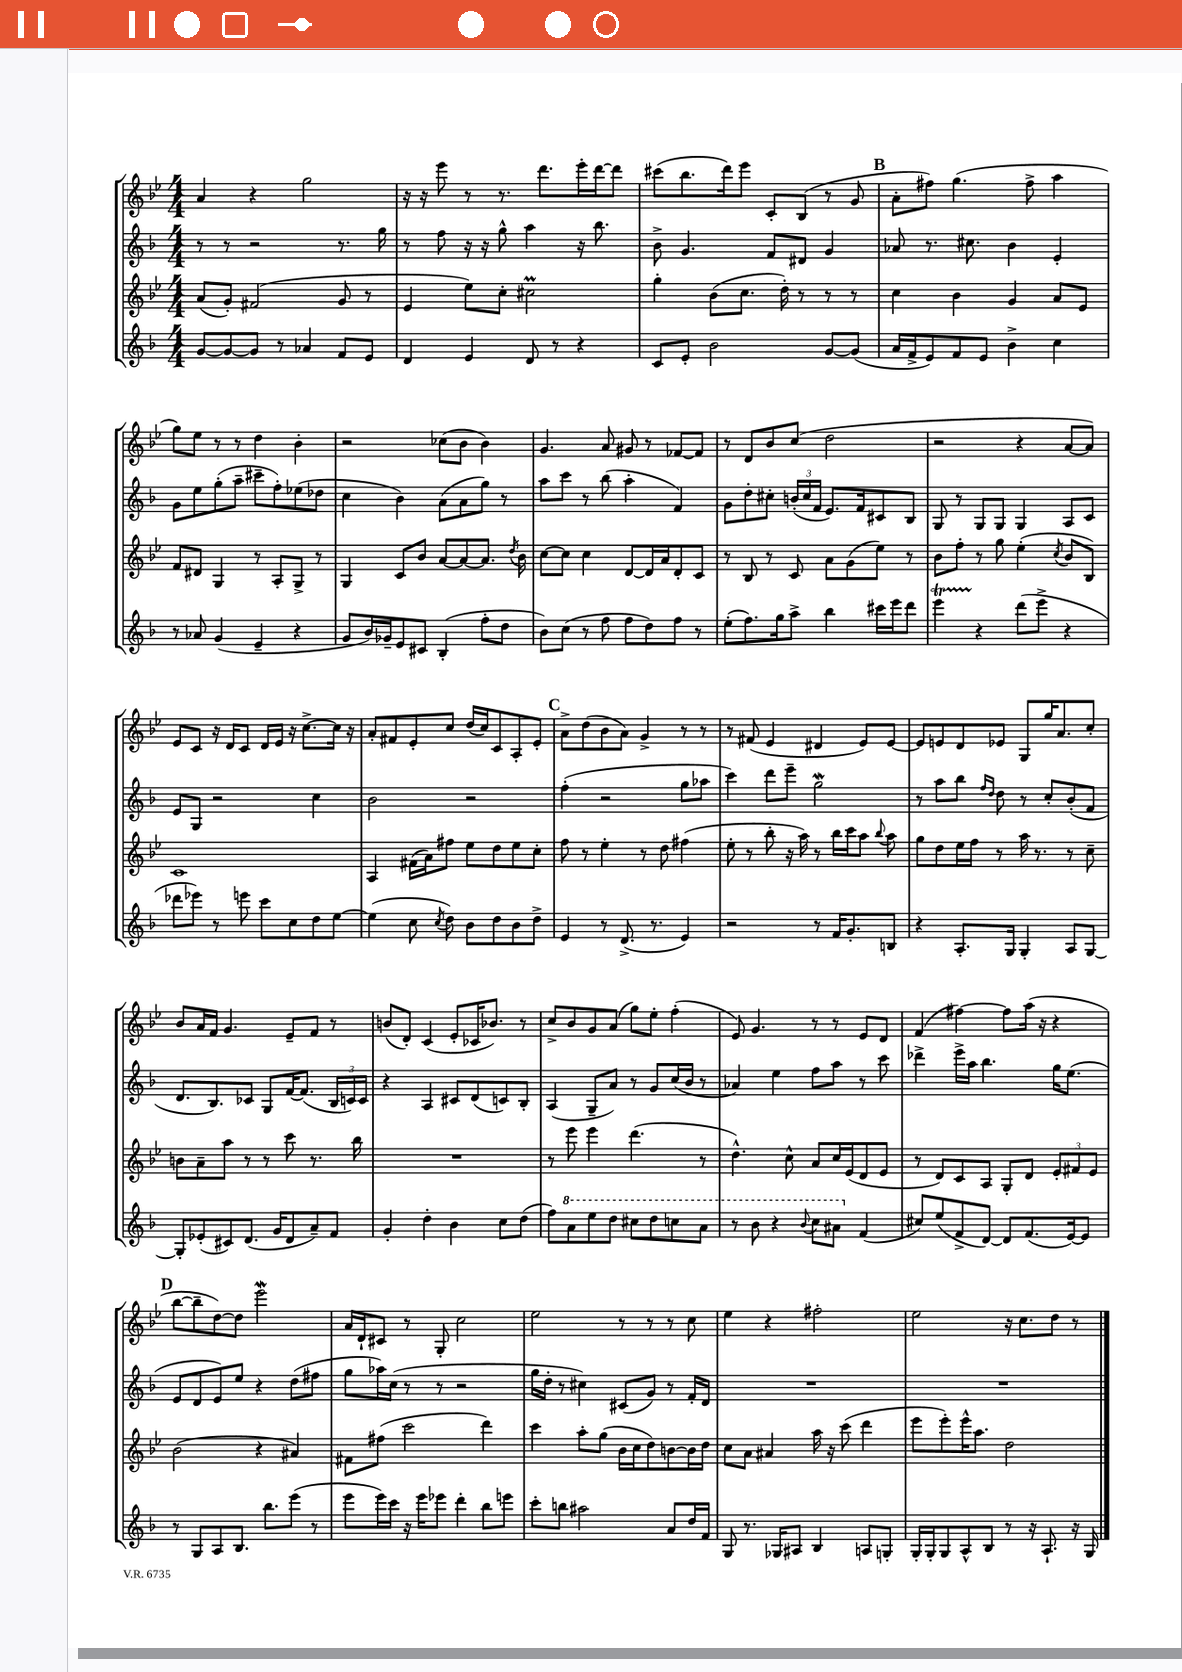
<<
\new StaffGroup <<
\new Staff = "s0" {
    \clef treble \key bes \major \numericTimeSignature \time 4/4
    \autoBeamOff a'4 r4 g''2 |
    r16 r16 ees'''8 r8 r8. d'''8.[ ees'''16-. d'''16~ d'''8] |
    cis'''8[( bes''8. d'''16) ees'''8] c'8[-. bes8]( r8 g'8 |
    \mark \markup { \bold "B" } a'8[-. fis''8]) g''4.( fis''8-> a''4 |
    g''8[) ees''8] r8 r8 d''4 bes'4-. |
    r2 ces''8[( bes'8] bes'4) |
    g'4. a'8 gis'8 r8 fes'8[~ fes'8] |
    r8 d'8[ bes'8 c''8]( d''2 |
    r2 r4 a'8[~ a'8]) |
    ees'8[ c'8] r16 d'16[ c'8] d'16[ ees'16] r16 c''8.[~-> c''16] r16 |
    a'8[-. fis'8 ees'8-. c''8] d''16[( c''16) c'8 a8-. ees'8]-. |
    \mark \markup { \bold "C" } a'8[-> d''8( bes'8 a'8]) g'4-> r8 r8 |
    r8 fis'8( ees'4 dis'4 ees'8[) ees'8]~ |
    ees'8[ e'8 d'8 ees'8] g8[ g''16 a'8. c''8]-. |
    bes'8[ a'16 f'16] g'4. ees'8[-- f'8] r8 |
    b'8[( d'8]-.) c'4( ees'8[-. ces'16 bes'8.]) r8 |
    c''8[-> bes'8 g'8 a'8]( g''8[) ees''8]-. f''4-.( |
    ees'8) g'4. r8 r8 ees'8[ d'8] |
    f'4( fis''4~) fis''8[ a''16]( r16 r4 |
    \mark \markup { \bold "D" } bes''8[~ bes''8-- d''8~) d''8] ees'''2\mordent |
    a'16[ d'16-! cis'8] r8 g8-. c''2 |
    ees''2 r8 r8 r8 c''8 |
    ees''4 r4 fis''2-. |
    ees''2 r16 c''8.[ d''8] r8 \bar "|." |
}
\new Staff = "s1" {
    \clef treble \key f \major \numericTimeSignature \time 4/4
    \autoBeamOff r8 r8 r2 r8. g''16 |
    r8 f''8 r16 r16 g''8-^ a''4 r16 bes''8. |
    bes'8-> g'4. f'8[ dis'8] g'4 |
    \mark \markup { \bold "B" } aes'8 r8. cis''8. bes'4 e'4-. |
    g'8[ e''8 g''8-.( a''8]-- cis'''8[-- f''8-.) ees''8( des''8] |
    c''4 bes'4) a'8[( a'8 g''8]) r8 |
    a''8[ c'''8] r8 bes''8( a''4-. f'4) |
    g'8[ d''8-. cis''8]-. \tuplet 3/2 { b'16[-.( cis''16 f'16] } e'8.[) f'16 cis'8 bes8] |
    g8 r8 g8[ g8] g4 a8[ c'8] |
    e'8[ g8] r2 c''4 |
    bes'2 r2 |
    \mark \markup { \bold "C" } f''4-.( r2 g''8[ aes''8] |
    c'''4) d'''8[ e'''8]-- g''2\mordent |
    r8 a''8[ bes''8] \grace { f''16[ d''16] } d''8 r8 c''8[-. bes'8-.( f'8] |
    d'8.[ bes8.) ces'8] g8[ f'16~ f'8.]( \tuplet 3/2 { bes16[ c'16) c'16] } |
    r4 a4 cis'8[ d'8( c'8) bes8]-. |
    a4( g8[-- a'8]) r8 g'8[ c''16( bes'16] r8 |
    aes'4) e''4 f''8[ a''8] r8 c'''8 |
    des'''4-> e'''16[-> a''16] bes''4. g''16[ e''8.]( |
    \mark \markup { \bold "D" } e'8[ d'8 e'8) e''8] r4 d''8[( fis''8] |
    g''8[ aes''16) c''16]( r8 r8 r2 |
    g''16[ d''16]-. r8 cis''4) cis'8[( g'8]) r8 f'16[-. d'16] |
    R1 |
    R1 \bar "|." |
}
\new Staff = "s2" {
    \clef treble \key bes \major \numericTimeSignature \time 4/4
    \autoBeamOff a'8[( g'8]-.) fis'2( g'8 r8 |
    ees'4 ees''8[) c''8]-. cis''2\prall |
    g''4-. bes'8[( c''8.] d''16-.) r8 r8 r8 |
    \mark \markup { \bold "B" } c''4 bes'4 g'4 a'8[ ees'8] |
    f'8[ dis'8] g4 r8 a8[-. g8]-> r8 |
    g4 c'8[ bes'8] a'8[~ a'8~ a'8.] \acciaccatura { d''8 } bes'16 |
    c''8[~ c''8] c''4 d'8[~ d'16 a'16 d'8-. c'8] |
    r8 bes8 r8 c'8 a'8[ g'8( ees''8]) r8 |
    bes'8[ f''8]-. r8 g''8 ees''4-.( \acciaccatura { c''8 } bes'8[ bes8]) |
    c'1 |
    a4 fis'16[( a'16) fis''8] ees''8[ d''8 ees''8 c''8]-. |
    \mark \markup { \bold "C" } f''8 r8 ees''4-. r8 d''8 fis''4( |
    ees''8-. r8 bes''8-. r16 a''16) r8 bes''16[ c'''16 a''8] \appoggiatura { bes''8 } a''8 |
    g''8[ d''8 ees''16 f''16] r8 a''16 r8. r8 c''8-- |
    b'8[ a'8-- a''8] r8 r8 c'''8 r8. bes''16 |
    R1 |
    r8 ees'''8 ees'''4 d'''4.( r8 |
    d''4.-^) c''8-^ a'8[ c''16 ees'16( d'8 ees'8] |
    r8 d'8[) c'8 a8] g8[-. d'8] \tuplet 3/2 { ees'8[-. fis'8 ees'8] } |
    \mark \markup { \bold "D" } bes'2( r4 ais'4) |
    fis'8[ fis''8]( c'''2 d'''4) |
    c'''4 a''8[-. g''8]( bes'16[ c''16 d''8) b'8~ b'16 d''16] |
    c''8[ a'8] ais'4 a''16 r16 c'''8( d'''4 |
    ees'''8[ ees'''8-.) ees'''16-^ a''8.] d''2 \bar "|." |
}
\new Staff = "s3" {
    \clef treble \key f \major \numericTimeSignature \time 4/4
    \autoBeamOff g'8[~ g'8~ g'8] r8 aes'4 f'8[ e'8] |
    d'4 e'4 d'8 r8 r4 |
    c'8[ e'8]-. bes'2 g'8[~ g'8]( |
    \mark \markup { \bold "B" } a'16[ f'16-> e'8) f'8 e'8] bes'4-> c''4 |
    r8 aes'8 g'4( e'4-- r4 |
    g'8[ bes'16) ges'16-- e'8 cis'8] bes4-.( f''8[-. d''8] |
    bes'8[) c''8]( r8 f''8 f''8[ d''8) f''8] r8 |
    e''8[-.( f''8.) g''16 a''8]-> bes''4 cis'''16[ e'''16 d'''8] |
    e'''4\startTrillSpan r4\stopTrillSpan d'''8[( e'''8]-> r4 |
    des'''8[ ees'''8]) r8 e'''8 c'''8[ c''8 d''8 e''8]~ |
    e''4( c''8 \acciaccatura { c''8 } d''8) bes'8[ d''8 bes'8 d''8]-> |
    \mark \markup { \bold "C" } e'4 r8 d'8.->( r8. e'4) |
    r2 r8 f'16[ g'8.-. b8] |
    r4 a8.[-. g16] g4-. a8[ g8]~ |
    g8[-. ees'8-.( cis'8) d'8.]( g'16[ d'8 a'8--) f'8] |
    g'4-. d''4-. bes'4 c''8[ d''8]( |
    f''8[) \ottava #1 a''8 e'''8 d'''8] cis'''8[ d'''8 c'''8 a''8] |
    r8 bes''8 r4 \appoggiatura { bes''8 } c'''8[ ais''8] \ottava #0 f'4( |
    cis''8[) e''8( f'8-> d'8]~) d'8[ f'8.( e'16~) e'8] |
    \mark \markup { \bold "D" } r8 g8[ a8 bes8.] bes''8.[ e'''8]( r8 |
    e'''8[ e'''16) c'''16] r16 e'''16[ ees'''8] d'''4-. bes''8[ e'''8] |
    c'''8[-. b''8] ais''2 a'8[ d''16 f'16] |
    g8 r8. ges16[ ais8] bes4 a8[ g8]-. |
    g16[-. g16-. g8 a8-^ bes8] r8 r16 a8.-! r16 g16 \bar "|." |
}
>>
>>
\layout { \context { \Score \remove "Bar_number_engraver" } }
